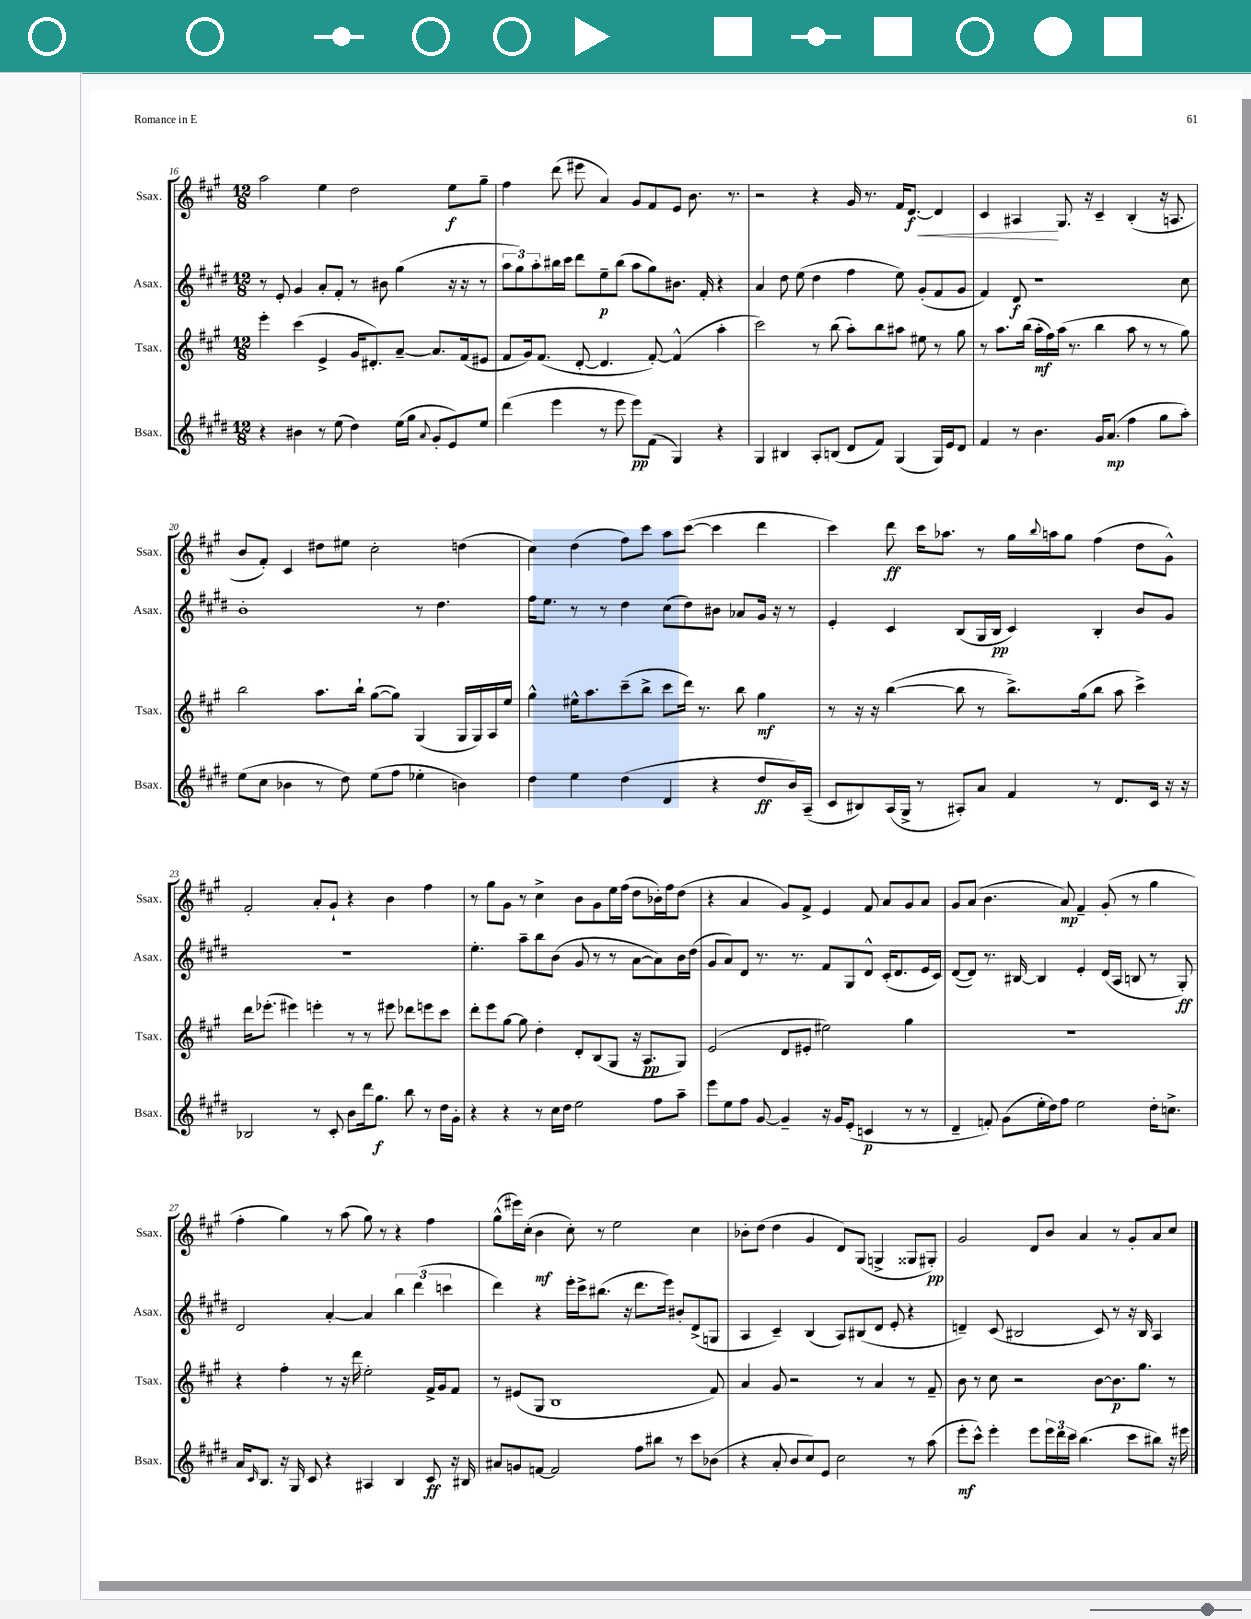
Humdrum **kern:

**kern	**dynam	**kern	**dynam	**kern	**dynam	**kern	**dynam
*part4	*part4	*part3	*part3	*part2	*part2	*part1	*part1
*staff4	*staff4	*staff3	*staff3	*staff2	*staff2	*staff1	*staff1
*I"Bsax.	*	*I"Tsax.	*	*I"Asax.	*	*I"Ssax.	*
*I'Bsax.	*	*I'Tsax.	*	*I'Asax.	*	*I'Ssax.	*
*clefG2	*	*clefG2	*	*clefG2	*	*clefG2	*
*k[f#c#g#d#]	*	*k[f#c#g#]	*	*k[f#c#g#d#]	*	*k[f#c#g#]	*
*M12/8	*	*M12/8	*	*M12/8	*	*M12/8	*
=16	=16	=16	=16	=16	=16	=16	=16
4r	.	4eee'\	.	8r	.	2aa\	.
.	.	.	.	8e'/	.	.	.
4b#X\	.	(4ccc#\	.	4g#/	.	.	.
8r	.	4e^/	.	8a'/L	.	4ee\	.
(8ee\	.	.	.	8f#'/J	.	.	.
4dd#\)	.	16g#/KL	.	8r	.	2dd\	.
.	.	8.d#X'/)	.	.	.	.	.
.	.	.	.	8b#X\	.	.	.
(16ee\LL	.	[8a~/J	.	(4gg#\	.	.	.
16gg#\JJ	.	.	.	.	.	.	.
8qqa/	.	.	.	.	.	.	.
8g#'/L	.	8.a/L]	.	.	.	.	.
8e/)	.	.	.	16r	.	8ee\L	f
.	.	(16f#/k	.	16r	.	.	.
8ee/J	.	8e#X/J	.	8r	.	8gg#~\J	.
=17	=17	=17	=17	=17	=17	=17	=17
(4ddd#\	.	8f#/L	.	12aa\L	.	4ff#\	.
.	.	.	.	12gg#\)	.	.	.
.	.	16g#/k)	.	.	.	.	.
.	.	.	.	12aa'\	.	.	.
.	.	(8.f#/J	.	.	.	.	.
4eee\	.	.	.	16bb#X\L	.	(8ddd\	.
.	.	.	.	16ccc#\JJ	.	.	.
.	.	[8d'/	.	8ddd#\L	.	8eee#X\	.
8r	.	4.d/]	.	8ee~\	p	4a/)	.
8eee\	.	.	.	(8bb#\J	.	.	.
8eee\L)	pp	.	.	8aa\L	.	8g#/L	.
(8f#\J	.	[8f#'/)	.	8gg#\)	.	8f#/	.
4G#/)	.	(4f#^^/]	.	8.b#X\J	.	8e/J	.
.	.	.	.	.	.	8.b\	.
.	.	.	.	16f#'/	.	.	.
4r	.	4aa'\	.	4r	.	.	.
.	.	.	.	.	.	8.r	.
=18	=18	=18	=18	=18	=18	=18	=18
4G#/	.	2ccc#\)	.	4a/	.	2r	.
4B#X/	.	.	.	8dd#\	.	.	.
.	.	.	.	(8ee\	.	.	.
8A'/L	.	8r	.	4dd#\	.	4r	.
(8Bn/J	.	(8bb\	.	.	.	.	.
8d#/L	.	8aa'\L)	.	4ff#\	.	16g#/	.
.	.	.	.	.	.	8.r	.
8f#/J)	.	8bb\	.	.	.	.	.
(4G#/	.	8aa#X\J	.	8ee\)	.	16f#/KL	.
!	!	!	!	!	!	!	!LO:HP:b
.	.	.	.	.	.	[8.d/J	< f
.	.	8ee#X\	.	(8g#'/L	.	.	.
16G#/LL)	.	8r	.	8f#/	.	4d/]	.
16e/J	.	.	.	.	.	.	.
8d#/J	.	8gg#\	.	8g#/J	.	.	.
=19	=19	=19	=19	=19	=19	=19	=19
4f#/	.	8r	.	4f#/)	.	4c#/	.
.	.	8.aa\L	.	.	.	.	.
8r	.	.	.	8d#/	f	4A#X/	.
.	.	(16bb\Jk	.	.	.	.	.
4.b\	.	16aa'\LL	mf	1r	.	.	.
.	.	16ff#\)	.	.	.	.	.
.	.	(16aa\JJ	.	.	.	8.G#/	[
.	.	8.r	.	.	.	.	.
.	.	.	.	.	.	16r	.
16g#/KL	.	4bb\	.	.	.	4c#~/	.
(8.a/J	mp	.	.	.	.	.	.
4ff#\	.	8aa\	.	.	.	(4B'/	.
.	.	8r	.	.	.	.	.
8gg#\L	.	8r	.	.	.	16r	.
.	.	.	.	.	.	8.An/	.
8aa'\J)	.	8gg#\)	.	8cc#\	.	.	.
!!LO:LB:g=z
=20	=20	=20	=20	=20	=20	=20	=20
(8ee\L	.	2bb\	.	1b'	.	8b/L	.
8cc#\J	.	.	.	.	.	8f#'/J)	.
4b-X\	.	.	.	.	.	4c#/	.
8r	.	8.aa\L	.	.	.	8dd#X\L	.
8dd#\)	.	.	.	.	.	8ee#X\J	.
.	.	16bb`\Jk	.	.	.	.	.
(8ee\L	.	([8gg#\L	.	.	.	2cc#'\	.
8ff#\J	.	8gg#\J])	.	.	.	.	.
4ee-X'\	.	(4G#/	.	8r	.	.	.
.	.	.	.	4.dd#\	.	.	.
4bn\)	.	16G#/LL	.	.	.	(4ddn\	.
.	.	16G#/)	.	.	.	.	.
.	.	16A/	.	.	.	.	.
.	.	16ee/JJ	.	.	.	.	.
=21	=21	=21	=21	=21	=21	=21	=21
4dd#\	.	4gg#^^\	.	16ff#\KL	.	4cc#\)	.
.	.	.	.	8.ee\J	.	.	.
4ee\	.	16ee#X^^\KL	.	8r	.	(4dd\	.
.	.	8.aa\	.	.	.	.	.
.	.	.	.	8r	.	.	.
(4dd#\	.	(8ccc#~\	.	4dd#\	.	8ff#\L)	.
.	.	8bb^\J	.	.	.	8ccc#\J	.
4d#/	.	8ccc#\L	.	(8cc#\L	.	8aa\L	.
.	.	16ddd\Jk)	.	8dd#\)	.	([8ccc#\J	.
.	.	8.r	.	.	.	.	.
4r	.	.	.	8b#X\J	.	4ccc#\]	.
.	.	8bb\	.	8a-X/L	.	.	.
8dd#/L	ff	4gg#\	mf	16g#/Jk	.	4ddd\	.
.	.	.	.	16r	.	.	.
16b/L)	.	.	.	8r	.	.	.
(16A~/JJ	.	.	.	.	.	.	.
=22	=22	=22	=22	=22	=22	=22	=22
8c#/L	.	8r	.	4e'/	.	4ccc#\)	.
8B#X/)	.	16r	.	.	.	.	.
.	.	16r	.	.	.	.	.
(16A/L	.	([4bb\	.	4c#/	.	8ddd\	ff
16G#^/JJ	.	.	.	.	.	.	.
8r	.	.	.	.	.	16ccc#\KL	.
.	.	.	.	.	.	8.aa-X\J	.
8A#X'/L)	.	8bb\]	.	(8B/L	.	.	.
8a/J	.	8r	.	16G#/L	.	8r	.
.	.	.	.	16B/JJ	pp	.	.
4f#/	.	8.bb^\L)	.	4c#/)	.	16gg#\LL	.
.	.	.	.	.	.	8qqbb/	.
.	.	.	.	.	.	16aan\J	.
.	.	.	.	.	.	8gg#\J	.
.	.	(16gg#\k	.	.	.	.	.
8r	.	8bb\J	.	4B'/	.	(4ff#\	.
8.d#/L	.	8aa\	.	.	.	.	.
.	.	4ccc#^\)	.	8b/L	.	8dd\L	.
16c#/Jk	.	.	.	.	.	.	.
16r	.	.	.	8g#/J	.	8g#^^\J)	.
16r	.	.	.	.	.	.	.
!!LO:LB:g=z
=23	=23	=23	=23	=23	=23	=23	=23
2B-X/	.	16ddd\KL	.	1.r	.	2f#'/	.
.	.	(8.eee-X'\J	.	.	.	.	.
.	.	4eee#X\)	.	.	.	.	.
8r	.	4eeen'\	.	.	.	8a'/L	.
8c#'/	.	.	.	.	.	8g#`/J	.
8b\L	.	8r	.	.	.	4r	.
16ddd#\k	.	8r	.	.	.	.	.
8.gg#\J	f	.	.	.	.	.	.
.	.	8eee#X\	.	.	.	4b\	.
8bb\	.	8ddd-X\L	.	.	.	.	.
8r	.	8eeen\	.	.	.	4ff#\	.
16dd#\LL	.	8ccc#\J	.	.	.	.	.
16g#'\JJ	.	.	.	.	.	.	.
=24	=24	=24	=24	=24	=24	=24	=24
4r	.	8ddd'\L	.	4.ee'\	.	8r	.
.	.	8eee\	.	.	.	8gg#\L	.
4r	.	[8gg#\J	.	.	.	8g#\J	.
.	.	8gg#\]	.	8aa~\L	.	8r	.
8r	.	4dd'\	.	8bb\	.	4cc#^\	.
16cc#\LL	.	.	.	(8b\J	.	.	.
16dd#\JJ	.	.	.	.	.	.	.
2ee\	.	8d'/L	.	8g#/	.	8b\L	.
.	.	(8B/	.	8r	.	8g#\	.
.	.	8G#/J	.	8r	.	16ee\L	.
.	.	.	.	.	.	(16ff#\JJ	.
.	.	16r	.	[8a\L	.	8dd\L	.
.	.	8.A/L	pp	.	.	.	.
8ff#\L	.	.	.	8a\])	.	16b-X'\L)	.
.	.	.	.	.	.	16ff#\J	.
8aa~\J	.	8G#/J)	.	16b\L	.	(8dd\J	.
.	.	.	.	(16dd#\JJ	.	.	.
=25	=25	=25	=25	=25	=25	=25	=25
8eee\L	.	(2e/	.	8g#/L	.	4r	.
8ee\	.	.	.	8a/)	.	.	.
8ff#\J	.	.	.	8d#/J	.	4a/	.
[8g#/	.	.	.	8.r	.	.	.
4g#~/]	.	8d/L	.	.	.	8g#/L)	.
.	.	.	.	8.r	.	.	.
.	.	8e#X'/J	.	.	.	8f#^/J	.
16r	.	2ee#X\)	.	8f#/L	.	4e/	.
16g#/KL	.	.	.	.	.	.	.
(8e'/J	.	.	.	8G#/	.	.	.
4cn/	p	.	.	8d#^^/J	.	8f#/	.
.	.	.	.	(16c#'/KL	.	8a/L	.
.	.	.	.	8.d#/	.	.	.
8r	.	4gg#\	.	.	.	8g#/	.
8r	.	.	.	16e/L	.	8a/J	.
.	.	.	.	16c#/JJ)	.	.	.
=26	=26	=26	=26	=26	=26	=26	=26
4d#~/	.	1.r	.	([8d#/L	.	8g#/L	.
.	.	.	.	8d#/J])	.	(8a/J	.
8fn'/)	.	.	.	8.r	.	4.b\	.
(8g#\L	.	.	.	.	.	.	.
.	.	.	.	[16B#X/	.	.	.
16ee'\L	.	.	.	4B#/]	.	.	.
16dd#\J)	.	.	.	.	.	.	.
8ff#\J	.	.	.	.	.	8a/)	mp
2ee\	.	.	.	4e'/	.	4f#~/	.
.	.	.	.	(16d#/LL	.	(8g#'/	.
.	.	.	.	16A/JJ	.	.	.
.	.	.	.	8Bn/	.	8r	.
16dd#'\KL	.	.	.	8r	.	4gg#\	.
8.ccn^\J	.	.	.	.	.	.	.
.	.	.	.	8G#'/)	ff	.	.
!!LO:LB:g=z
=27	=27	=27	=27	=27	=27	=27	=27
16a/KL	.	4r	.	2d#/	.	4ff#'\	.
16qqc#/	.	.	.	.	.	.	.
8.B/J	.	.	.	.	.	.	.
16r	.	4ff#'\	.	.	.	4gg#\)	.
16G#/	.	.	.	.	.	.	.
8c#/	.	.	.	.	.	.	.
4r	.	8r	.	[4a'/	.	8r	.
.	.	16r	.	.	.	(8aa\	.
.	.	16ddd\	.	.	.	.	.
4A#X/	.	2ee'\	.	4a/]	.	8gg#\)	.
.	.	.	.	.	.	8r	.
4B/	.	.	.	6bb\	.	4r	.
.	.	.	.	(6ddd#\	.	.	.
8c#/	ff	16f#^/LL	.	.	.	4ff#\	.
.	.	16g#/J	.	.	.	.	.
.	.	.	.	6cccn\	.	.	.
16r	.	8f#/J	.	.	.	.	.
16B#X/	.	.	.	.	.	.	.
=28	=28	=28	=28	=28	=28	=28	=28
8a#X/L	.	8r	.	4ddd#\)	.	(8gg#^^\L	.
8gn/	.	(8e#X/L	.	.	.	16eee#X\L)	.
.	.	.	.	.	.	(16cc#'\JJ	.
[8fn/J	.	8G#/J	.	4r	.	4b\	mf
2f/]	.	1B	.	.	.	.	.
.	.	.	.	16eee'\LL	.	8cc#'\)	.
.	.	.	.	16ccc#^\J	.	.	.
.	.	.	.	(8.bb#X\J	.	8r	.
.	.	.	.	.	.	2ee\	.
.	.	.	.	16r	.	.	.
8ff#\L	.	.	.	8.ddd#\L	.	.	.
8bb#X\J	.	.	.	.	.	.	.
.	.	.	.	16eee\Jk)	.	.	.
8r	.	.	.	8b#X'/L	.	.	.
8ccc#\L	.	.	.	(8d#^/	.	4cc#\	.
(8b-X\J	.	8f#/)	.	8Gn/J	.	.	.
=29	=29	=29	=29	=29	=29	=29	=29
4r	.	4a/	.	4A/	.	8b-X'\L	.
.	.	.	.	.	.	(8dd\J	.
8a'/	.	8g#/	.	4c#~/)	.	4dd\	.
8b/L	.	2r	.	.	.	.	.
8cc#/)	.	.	.	(4B/	.	4g#/	.
8e/J	.	.	.	.	.	.	.
2cc#\	.	.	.	8A/L)	.	8d/L)	.
.	.	8r	.	(8B#X/	.	(8G#/J	.
.	.	4a/	.	8d#/J	.	4Gn^/	.
.	.	.	.	8e'/	.	.	.
8r	.	8r	.	4r	.	8G##X/L	.
(8aa\	.	8f#~/	.	.	.	8G#X'/J)	pp
=30	=30	=30	=30	=30	=30	=30	=30
8eee'\L	mf	8b\	.	4dn~/)	.	2g#/	.
8ccc#^^\J)	.	8r	.	.	.	.	.
4eee'\	.	8cc#\	.	(8c#/	.	.	.
.	.	2r	.	2B#X/	.	.	.
8eee\L	.	.	.	.	.	8d/L	.
24eee\L	.	.	.	.	.	8b/J	.
24ddd#\	.	.	.	.	.	.	.
24ccc#\JJ	.	.	.	.	.	.	.
(4.bb\	.	.	.	.	.	4a/	.
.	.	[8b\L	.	8c#/)	.	.	.
.	.	8.b\]	p	8r	.	8r	.
8ccc#\L	.	.	.	16r	.	8g#'/L	.
.	.	8.gg#\J	.	16B#/	.	.	.
8bb#X\J)	.	.	.	4A/	.	8a/	.
16r	.	8r	.	.	.	8cc#/J	.
16eee#X\	.	.	.	.	.	.	.
==	==	==	==	==	==	==	==
*-	*-	*-	*-	*-	*-	*-	*-
